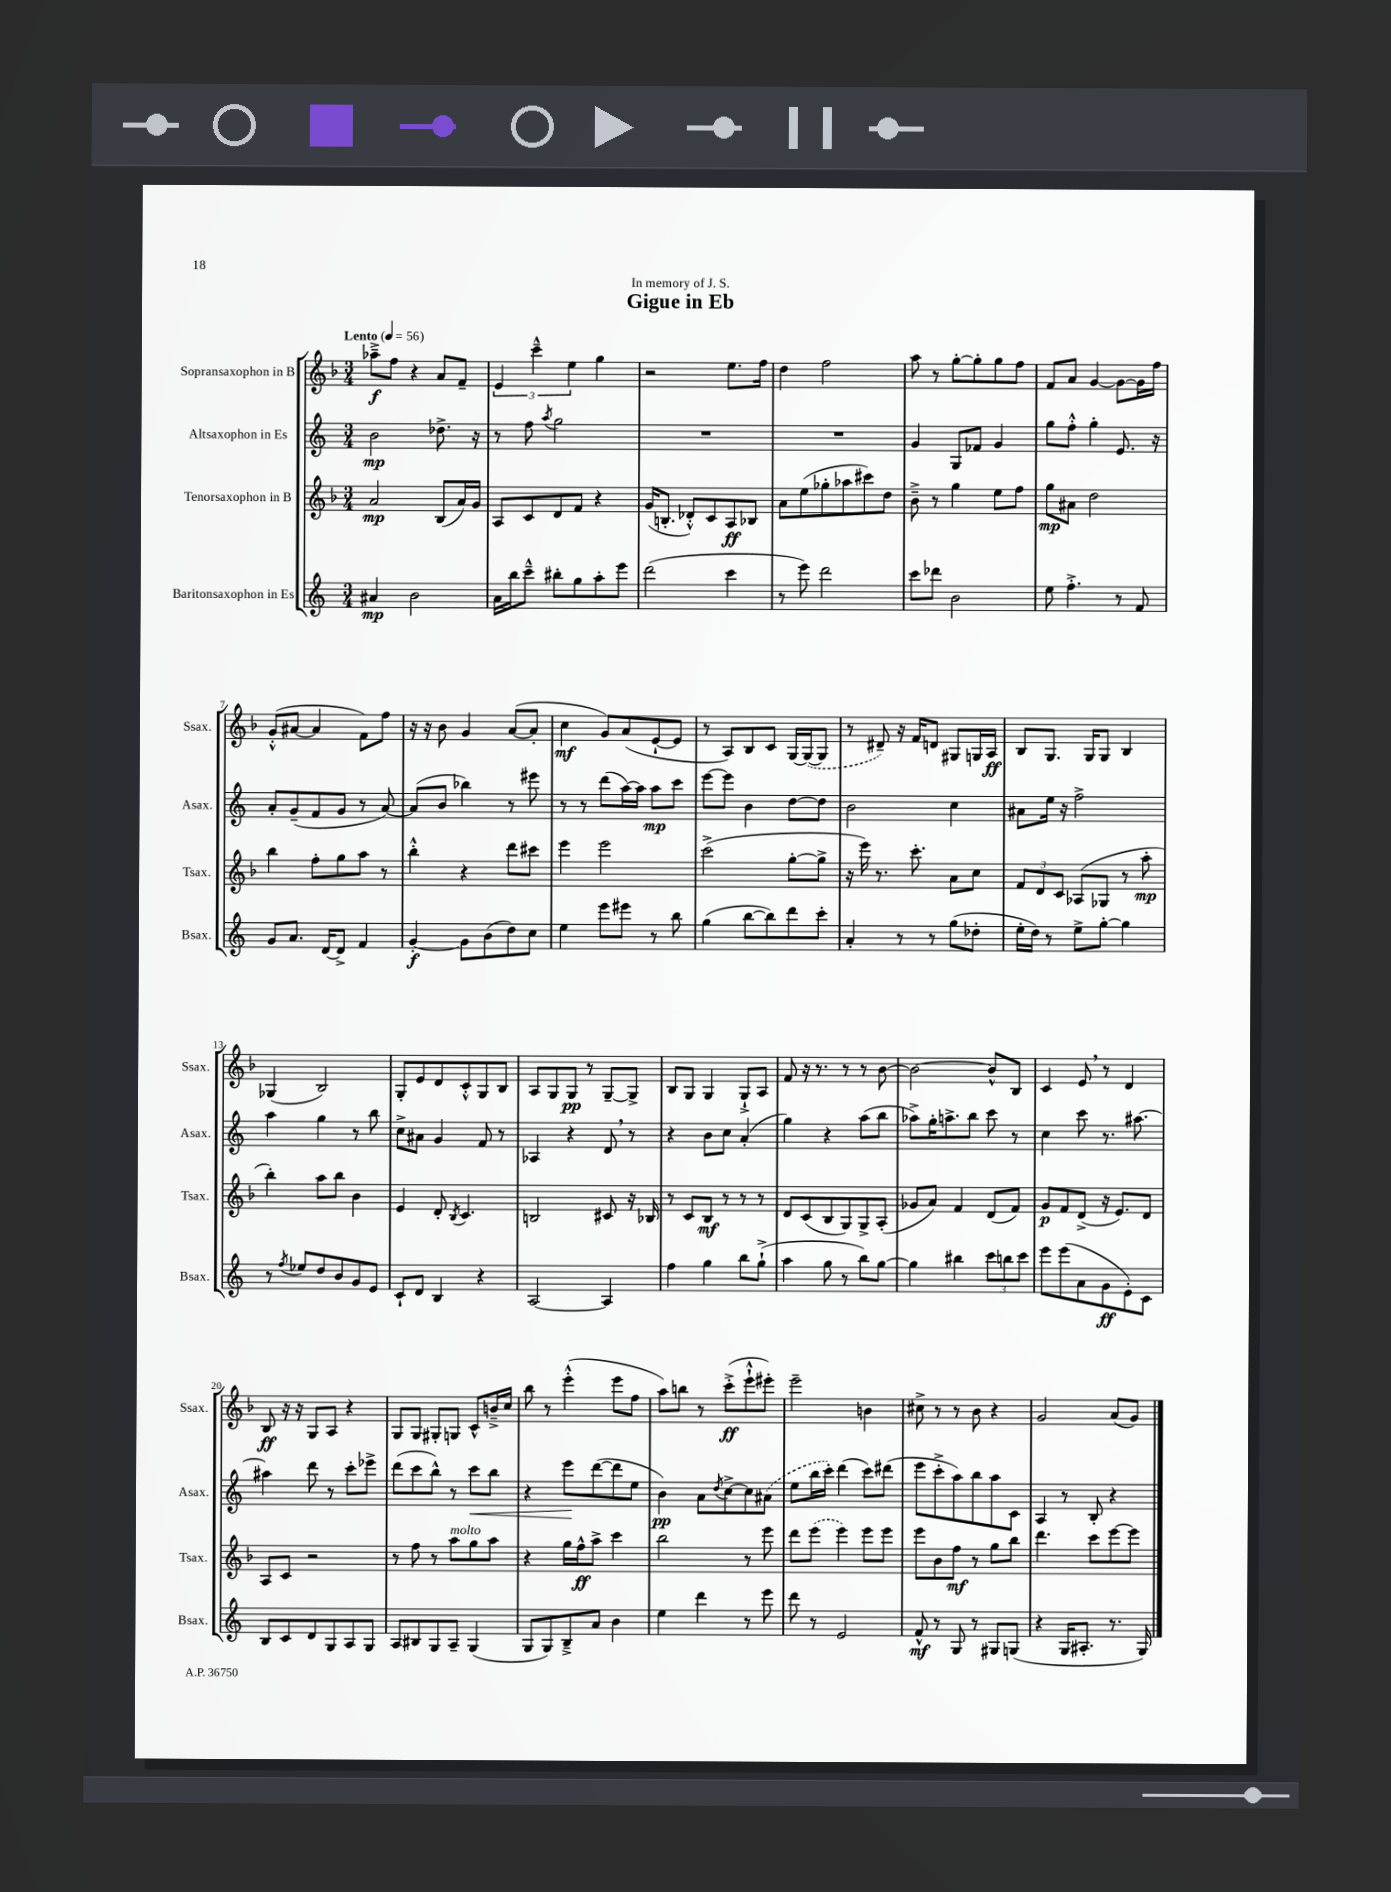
\header { title = "Gigue in Eb" dedication = "In memory of J. S." }
<<
\new StaffGroup <<
\new Staff = "s0" \with { instrumentName = "Sopransaxophon in B" shortInstrumentName = "Ssax." } {
    \clef treble \key f \major \numericTimeSignature \time 3/4 \tempo "Lento" 4 = 56
    aes''8--->\f f''8 r4 a'8 f'8-- |
    \tuplet 3/2 { e'4 c'''4---^ e''4 } g''4 |
    r2 e''8. f''16 |
    d''4 f''2 |
    a''8 r8 g''8~-. g''8-. g''8 f''8 |
    f'8 a'8 g'4~ g'8~ g'16 f''16 |
    g'8-.-^( ais'8~ ais'4 f'8) f''8 |
    r16 r16 bes'8 g'4 a'8~( a'8-. |
    c''4\mf g'8) a'8( e'8~-! e'8 |
    r8 a8) bes8 c'8 g16~ \once \slurDashed g16~( g8 |
    r8 dis'8--) r16 f'16 d'8 gis8 g16 a16\ff |
    bes8 g8. g16 g8 bes4 |
    ges4( bes2) |
    g8-. e'8 d'8 c'8-.-^ g8 bes8 |
    a8 g8 g8\pp r8 g8~-- g8-> |
    bes8 g8 g4 g8-!-> a8 |
    f'8 r16 r8. r8 r8 bes'8~ |
    bes'2~ bes'8-^ bes8 |
    c'4 e'8 \breathe r8 d'4 |
    bes8\ff r16 r16 g8 a8 r4 |
    g8 g8 gis8-. g8 c'8-^ b'16---> c''16 |
    bes''8 r8 e'''4-.-^( e'''8 f''8 |
    a''8) b''8 r8 c'''8-.->\ff( e'''8-!-^ eis'''8-.) |
    e'''2-- b'4 |
    cis''8-> r8 r8 bes'8 r4 |
    g'2 a'8( g'8) \bar "|." |
}
\new Staff = "s1" \with { instrumentName = "Altsaxophon in Es" shortInstrumentName = "Asax." } {
    \clef treble \key c \major \numericTimeSignature \time 3/4
    b'2\mp des''8.-> r16 |
    r8 f''8 \acciaccatura { a''8 } g''2 |
    R2. |
    R2. |
    g'4 g8 fes'8 g'4 |
    g''8 f''8-.-^ g''4-. e'8. r16 |
    a'8-. g'8--( f'8 g'8 r8 a'8~) |
    a'8( b'8 bes''4) r8 eis'''8 |
    r8 r8 d'''8( a''16~) a''16 a''8\mp c'''8 |
    e'''8~ e'''8 b'4 d''8~ d''8 |
    b'2 c''4 |
    ais'8 e''16 r16 f''2-> |
    a''4 g''4 r8 b''8 |
    c''8-> ais'8 g'4 f'8 r8 |
    aes4 r4 d'8 \breathe r8 |
    r4 b'8 c''8 a'4-.( |
    g''4) r4 a''8( b''8 |
    aes''8->) g''16-. a''8.-> b''8 c'''8 r8 |
    c''4 c'''8 r8. ais''8.~ |
    ais''4 d'''8 r8 c'''8-. ees'''8-> |
    d'''8( c'''8 b''8-^) r8 c'''8\< b''8 |
    r4 e'''8\! d'''8~( d'''8 e''8 |
    b'4\pp) a'8 \acciaccatura { d''8 } c''8~-> c''8 \once \slurDashed ais'8( |
    e''8 b''16 c'''16-.) d'''4( c'''8) dis'''8( |
    e'''8 c'''8-.-> a''8) b''8 a''8 c'8 |
    a4 r8 b8-. r4 \bar "|." |
}
\new Staff = "s2" \with { instrumentName = "Tenorsaxophon in B" shortInstrumentName = "Tsax." } {
    \clef treble \key f \major \numericTimeSignature \time 3/4
    a'2\mp bes8( a'16) g'16 |
    a8 c'8 d'8 f'8 r4 |
    g'16( b8.-. des'8-.-^) c'8 a8\ff bes8 |
    a'8 e''8( ges''8-. aes''8 cis'''8) d''8 |
    bes'8---> r8 g''4 e''8 f''8 |
    g''8\mp ais'8 d''2 |
    bes''4 f''8-. g''8 a''8 r8 |
    bes''4-.-^ r4 d'''8 cis'''8 |
    e'''4 e'''2 |
    c'''2->( g''8~-. g''8-> |
    r16 e'''16) r8. c'''8.-. a'8 c''8 |
    \tuplet 3/2 { f'8 d'8 c'8 } aes8( ges8 r8 a''8-.\mp |
    bes''4-.) a''8 bes''8 bes'4 |
    e'4 d'8-. \acciaccatura { bes8 } c'4. |
    b2 cis'8 r16 bes16 |
    r8 c'8 bes8\mf r8 r8 r8 |
    d'8 c'8( bes8 g8) g8-> a8-.( |
    ges'8 a'8) f'4 d'8( f'8) |
    g'8\p f'8 d'8->( r16 e'8.) d'8 |
    a8 c'8 r2 |
    r8 f''8 r8 a''8^\markup { \italic "molto" } g''8 a''8 |
    r4 g''16 f''16-^\ff a''8-> c'''4 |
    bes''2 r8 e'''8 |
    d'''8 \once \slurDashed e'''8( e'''4) e'''8 e'''8 |
    e'''8 bes'8 f''8\mf r8 g''8 bes''8 |
    d'''4. c'''8 e'''8~ e'''8 \bar "|." |
}
\new Staff = "s3" \with { instrumentName = "Baritonsaxophon in Es" shortInstrumentName = "Bsax." } {
    \clef treble \key c \major \numericTimeSignature \time 3/4
    ais'4\mp b'2 |
    a'16 b''16 c'''8---^ bis''8-. g''8 a''8-. e'''8 |
    d'''2( c'''4 |
    r8 e'''8) d'''2 |
    c'''8 des'''8 b'2 |
    e''8 f''4.-.-> r8 f'8 |
    g'8 a'8. d'16~ d'8-> f'4 |
    g'4~-.\f g'8 b'8( d''8) c''8 |
    e''4 e'''8 eis'''8 r8 b''8 |
    g''4( b''8~ b''8) d'''8 c'''8-. |
    a'4-. r8 r8 g''8( des''8-. |
    e''16-. d''16) r8 e''8-> g''8~-. g''4 |
    r8 \acciaccatura { f''8 } ees''8 d''8 b'8 g'8 e'8 |
    c'8-! d'8 b4 r4 |
    a2~ a4 |
    f''4 g''4 b''8 g''8-!->( |
    a''4 g''8 r8 b''8) g''8~ |
    g''4 bis''4 \tuplet 3/2 { c'''8 b''8 c'''8 } |
    e'''8 e'''8( a'8 g'8\ff e'8-.) c'8 |
    b8 c'8 d'8 g8 a8 g8 |
    a8 bis8 g8 a8-- g4( |
    g8 g8) b8---> a'8 b'4 |
    e''4 d'''4 r8 e'''8 |
    d'''8 r8 e'2 |
    f'8-^\mf r8 g8 r8 gis8 g8( |
    r4 g16 ais8.-. r8. g16) \bar "|." |
}
>>
>>
